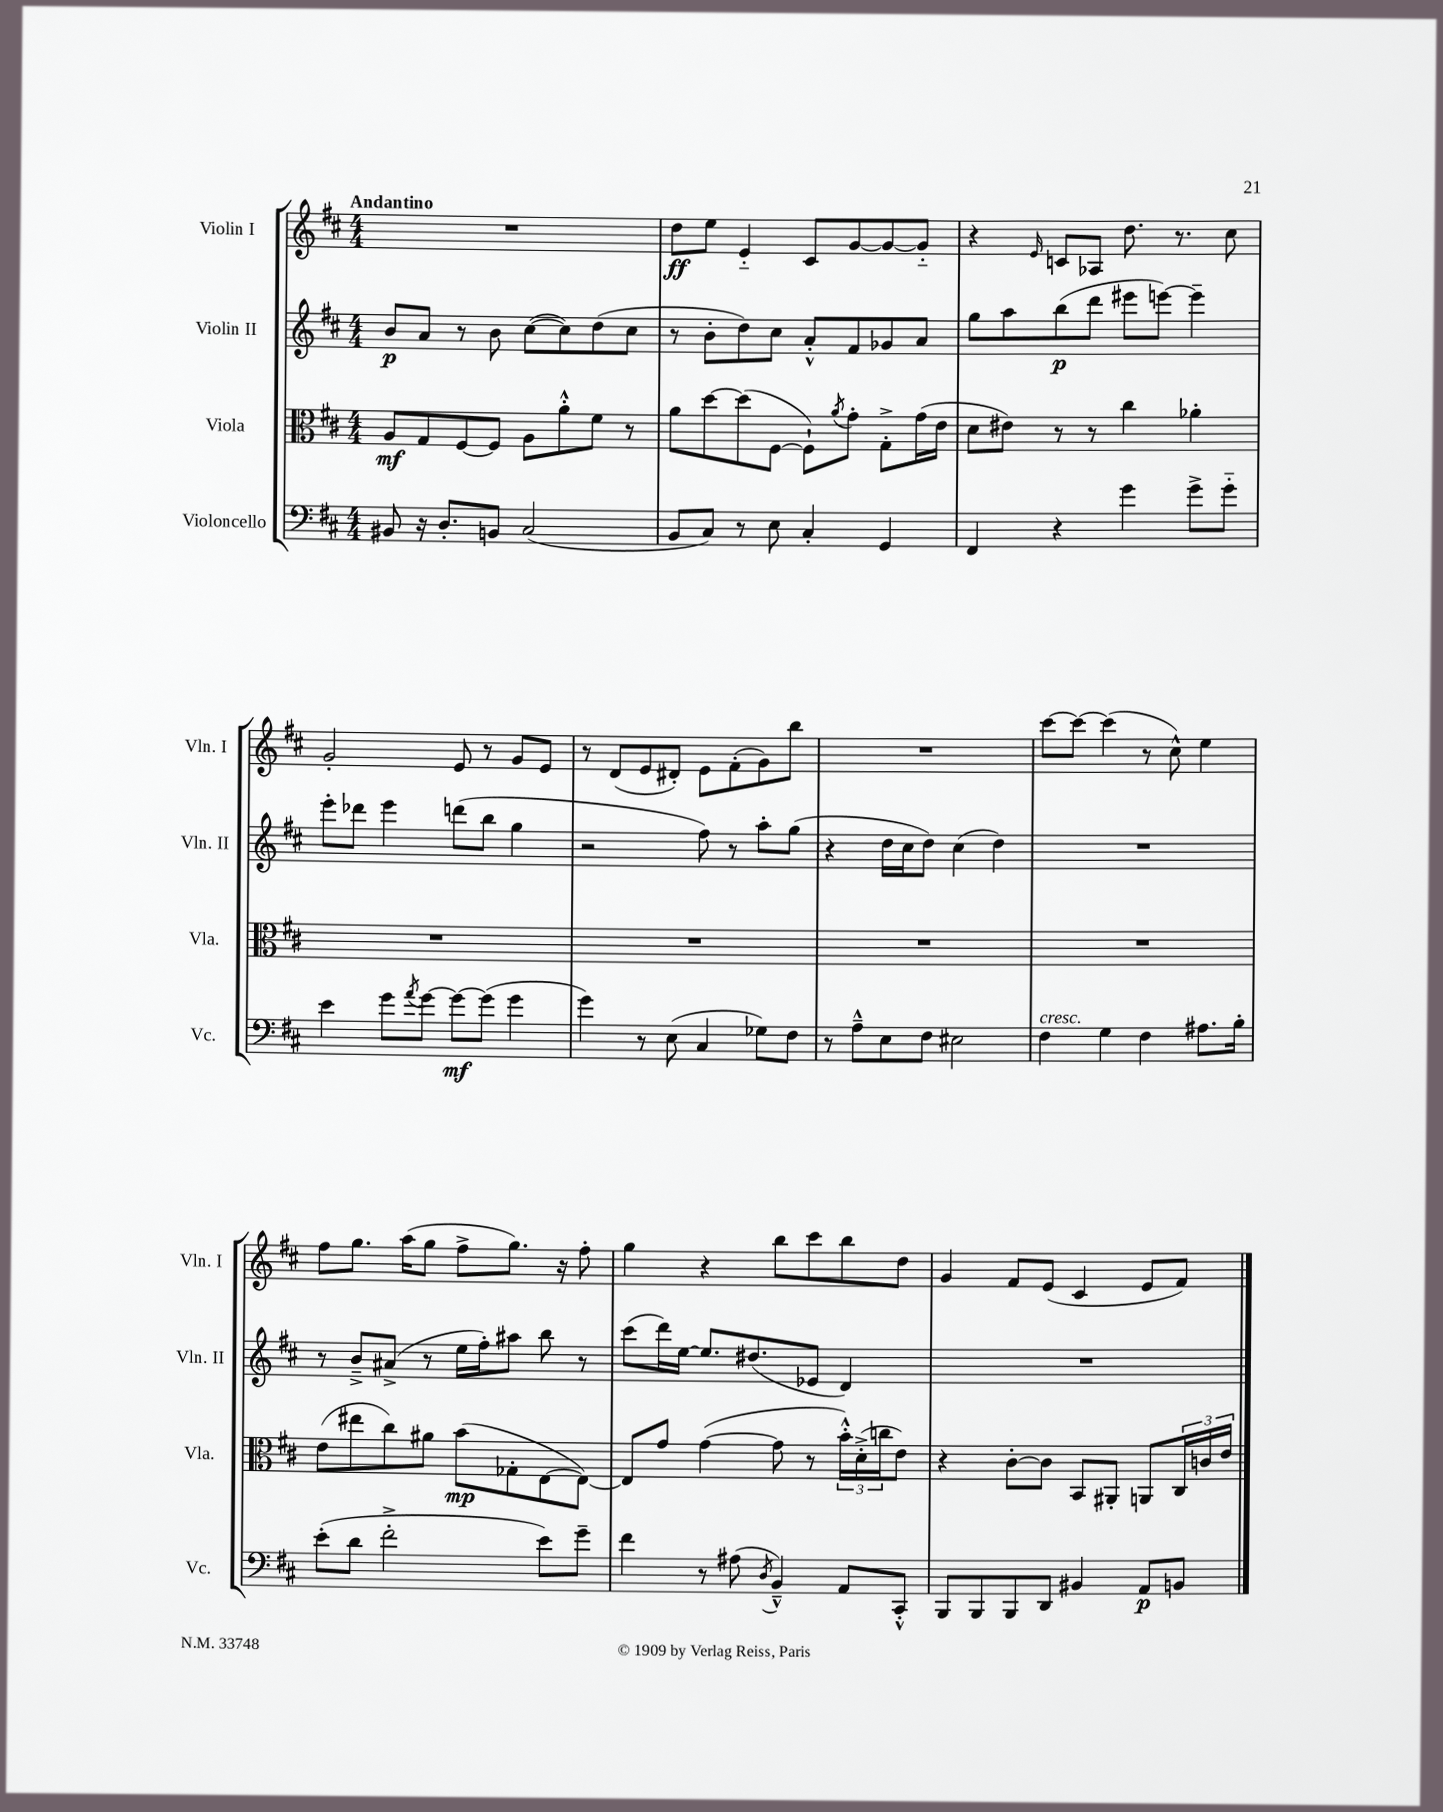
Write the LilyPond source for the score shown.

<<
\new StaffGroup <<
\new Staff = "s0" \with { instrumentName = "Violin I" shortInstrumentName = "Vln. I" } {
    \clef treble \key d \major \numericTimeSignature \time 4/4 \tempo "Andantino"
    R1 |
    d''8\ff e''8 e'4-_ cis'8 g'8~ g'8~ g'8-_ |
    r4 \grace { e'16 } c'8 aes8 d''8. r8. cis''8 |
    g'2-. e'8 r8 g'8 e'8 |
    r8 d'8( e'8 dis'8-.) e'8 fis'8-.( g'8) b''8 |
    R1 |
    cis'''8~ cis'''8~ cis'''4( r8 cis''8-^) e''4 |
    fis''8 g''8. a''16( g''8 fis''8-> g''8.) r16 fis''8-. |
    g''4 r4 b''8 cis'''8 b''8 d''8 |
    g'4 fis'8 e'8( cis'4 e'8 fis'8) \bar "|." |
}
\new Staff = "s1" \with { instrumentName = "Violin II" shortInstrumentName = "Vln. II" } {
    \clef treble \key d \major \numericTimeSignature \time 4/4
    b'8\p a'8 r8 b'8 cis''8~( cis''8) d''8( cis''8 |
    r8 b'8-. d''8) cis''8 a'8-.-^ fis'8 ges'8 a'8 |
    g''8 a''8 b''8\p( d'''8 eis'''8 e'''8~) e'''4-- |
    e'''8-. des'''8 e'''4 d'''8( b''8 g''4 |
    r2 fis''8) r8 a''8-. g''8( |
    r4 d''16 cis''16 d''8) cis''4( d''4) |
    R1 |
    r8 b'8---> ais'8->( r8 e''16 fis''16-.) ais''8 b''8 r8 |
    cis'''8( d'''16) e''16~ e''8. dis''8.( ees'8 d'4) |
    R1 \bar "|." |
}
\new Staff = "s2" \with { instrumentName = "Viola" shortInstrumentName = "Vla." } {
    \clef alto \key d \major \numericTimeSignature \time 4/4
    a8\mf g8 fis8~ fis8 a8 a'8-.-^ fis'8 r8 |
    a'8 d''8~ d''8( fis8~ fis8-!) \acciaccatura { a'8 } g'8-. g8-.-> g'16( e'16 |
    d'8 eis'8) r8 r8 cis''4 aes'4-. |
    R1 |
    R1 |
    R1 |
    R1 |
    e'8( eis''8 cis''8) ais'8 b'8\mp( ges8-. e8~ e8~) |
    e8 g'8 g'4~( g'8 r8 \tuplet 3/2 { b'16-.-^) d'16-.->( c''16 } e'8) |
    r4 cis'8~-. cis'8 b,8 ais,8-. a,8 \tuplet 3/2 { cis16 c'16 e'16 } \bar "|." |
}
\new Staff = "s3" \with { instrumentName = "Violoncello" shortInstrumentName = "Vc." } {
    \clef bass \key d \major \numericTimeSignature \time 4/4
    bis,8 r16 d8.-. b,8 cis2( |
    b,8 cis8) r8 e8 cis4-. g,4 |
    fis,4 r4 g'4 g'8-> g'8-_ |
    e'4 g'8 \acciaccatura { a'8 } g'8~ g'8~\mf g'8( g'4 |
    g'4) r8 e8( cis4 ges8) fis8 |
    r8 a8---^ e8 fis8 eis2 |
    fis4^\markup { \italic "cresc." } g4 fis4 ais8. b16-. |
    e'8-.( d'8 fis'2-.-> e'8) g'8-- |
    fis'4 r8 ais8( \acciaccatura { d8 } b,4---^) a,8 cis,8-.-^ |
    b,,8 b,,8 b,,8 d,8 bis,4 a,8\p b,8 \bar "|." |
}
>>
>>
\layout { \context { \Score \remove "Bar_number_engraver" } }
